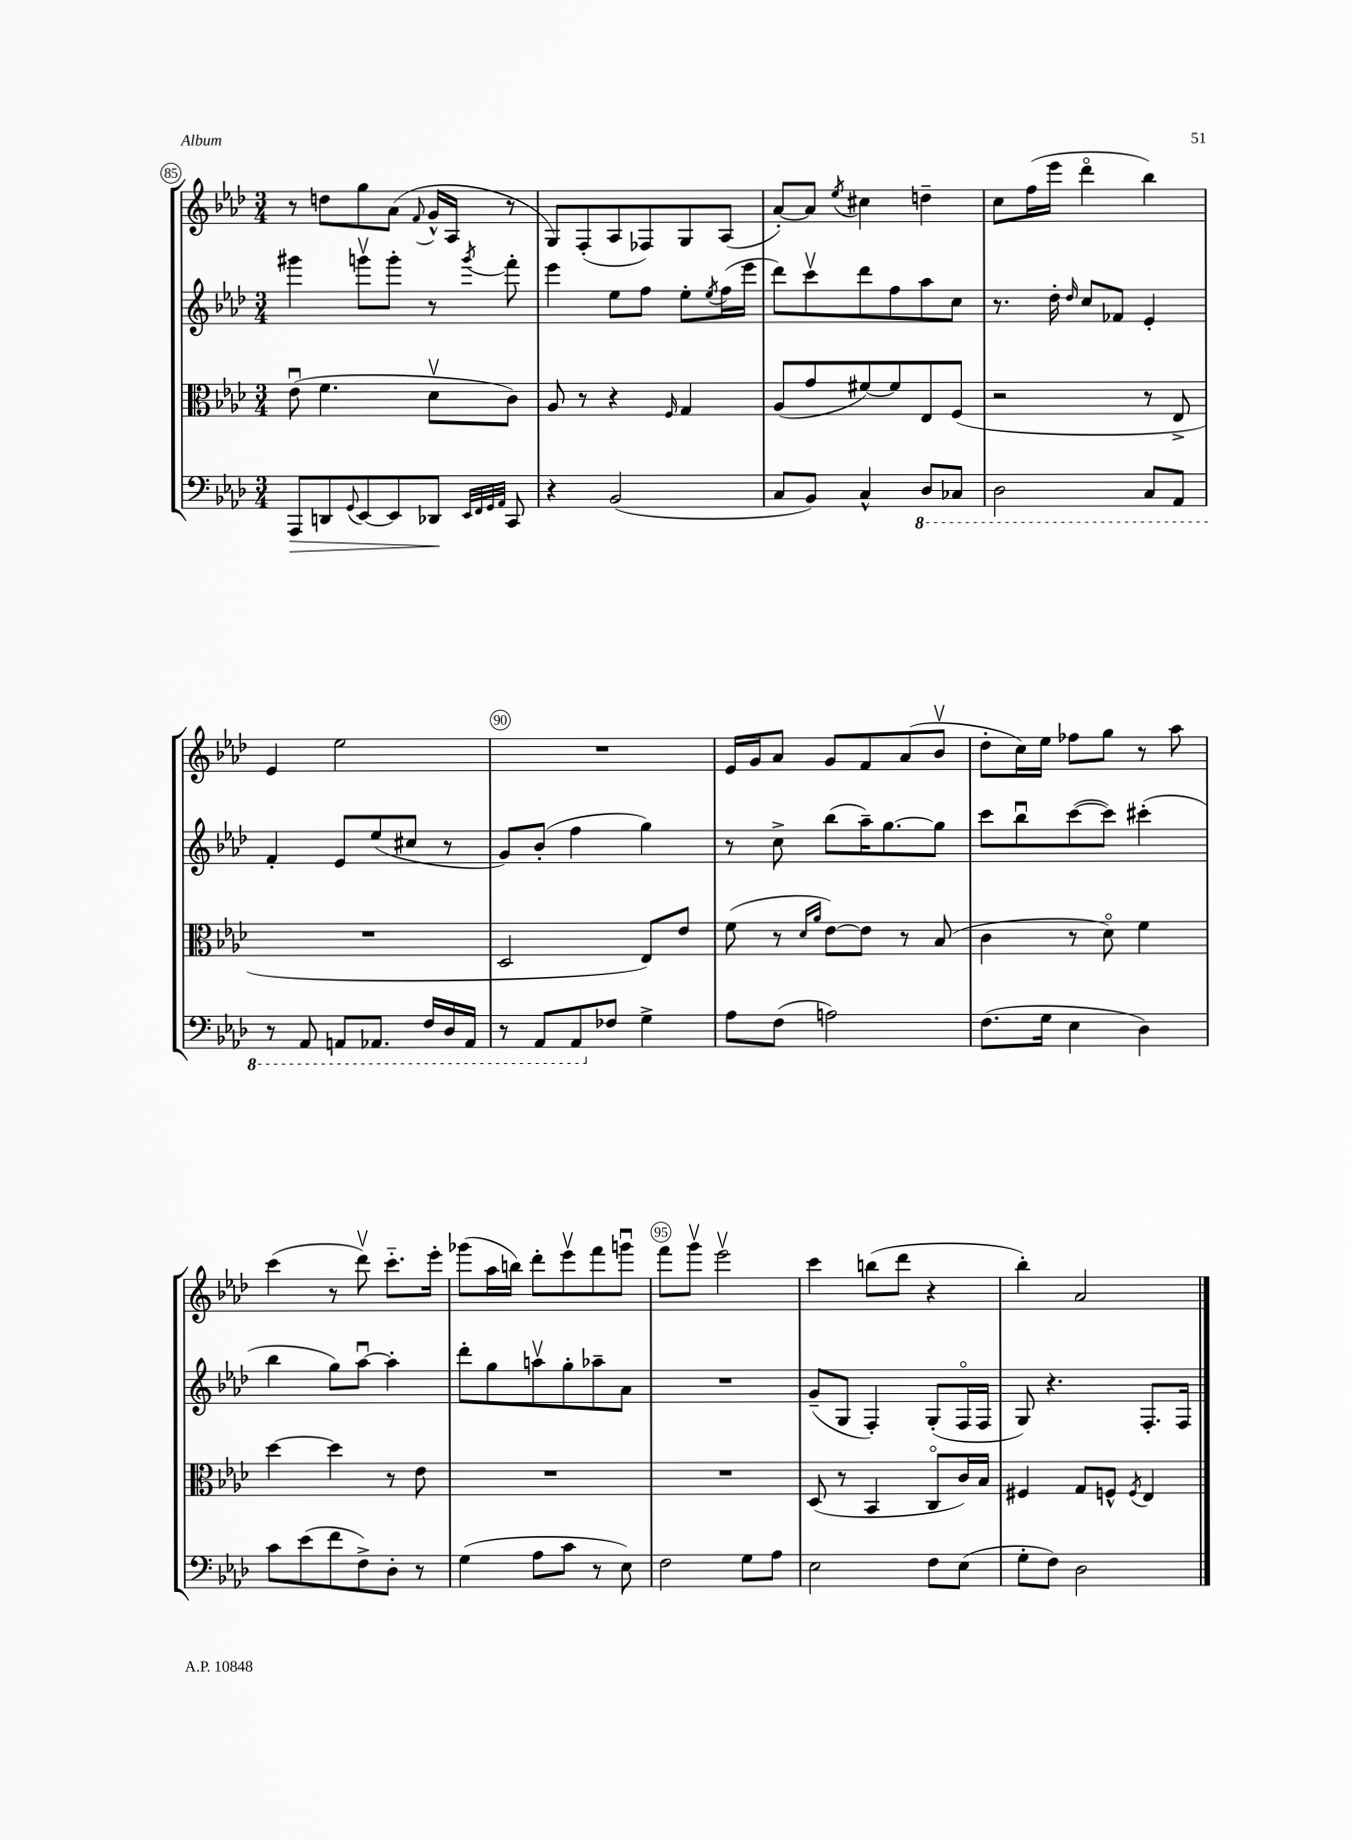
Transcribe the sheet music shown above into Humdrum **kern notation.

**kern	**dynam	**kern	**kern	**kern
*part4	*part4	*part3	*part2	*part1
*staff4	*staff4	*staff3	*staff2	*staff1
*clefF4	*	*clefC3	*clefG2	*clefG2
*k[b-e-a-d-]	*	*k[b-e-a-d-]	*k[b-e-a-d-]	*k[b-e-a-d-]
*M3/4	*	*M3/4	*M3/4	*M3/4
=85	=85	=85	=85	=85
!	!LO:HP:b	!	!	!
8AAA-/L	>	(8e-u\	4ggg#X\	8r
8DDn/	.	4.f\	.	8ddn\L
8qqGG/	.	.	.	.
[8EE-/	.	.	8gggnv\L	8gg\
8EE-/]	.	.	8ggg'\J	(8a-\J
.	.	.	.	8qqf/
8DD-X/J	.	8d-v\L	8r	16g^^/LL
.	.	.	.	16A-/JJ
32qqEE-/LLL	.	.	.	.
32qqFF/	.	.	.	.
32qqGG/	.	.	.	.
32qqAA-/JJJ	.	.	8qggg/	.
8CC/	]	8c\J)	8fff'\	8r
=86	=86	=86	=86	=86
4r	.	8A-/	4eee-\	8G/L)
.	.	8r	.	(8F'/
(2BB-/	.	4r	8ee-\L	8A-/
.	.	.	8ff\J	8F-X/)
.	.	16qqF/	.	.
.	.	4G/	8ee-'\L	8G/
.	.	.	8qee-/	.
.	.	.	(16ff\L	(8A-/J
.	.	.	16eee-\JJ	.
=87	=87	=87	=87	=87
8C/L	.	(8A-/L	8ddd-\L)	[8a-'/L)
8BB-/J)	.	8g/	8cccv\	8a-/J]
.	.	.	.	8qee-/
4C^^/	.	[8f#X/)	8ddd-\	4cc#X\
.	.	8f#/]	8ff\	.
*8ba	*	*	*	*
8DD-/L	.	8E-/	8aa-\	4ddn~\
8CC-X/J	.	(8F/J	8cc\J	.
=88	=88	=88	=88	=88
2DD-\	.	2r	8.r	8cc\L
.	.	.	.	(16ff\L
.	.	.	16dd-'\	16eee-\JJ
.	.	.	16qqdd-/	.
.	.	.	8cc/L	4ddd-\
.	.	.	8f-X/J	.
8CC/L	.	8r	4e-'/	4bb-\)
8AAA-/J	.	8E-^/	.	.
!!LO:LB:g=z
=89	=89	=89	=89	=89
8r	.	2.r	4f'/	4e-/
8AAA-/	.	.	.	.
8AAAn/L	.	.	8e-/L	2ee-\
8.AAA-X/J	.	.	(8ee-/	.
.	.	.	8cc#X/J	.
16FF/LL	.	.	.	.
16DD-/	.	.	8r	.
16AAA-/JJ	.	.	.	.
=90	=90	=90	=90	=90
8r	.	2D-/	8g/L)	2.r
8AAA-/L	.	.	(8b-'/J	.
8AAA-/	.	.	4ff\	.
*X8ba	*	*	*	*
8F-X/J	.	.	.	.
4G^\	.	8E-/L)	4gg\)	.
.	.	8e-/J	.	.
=91	=91	=91	=91	=91
8A-\L	.	(8f\	8r	16e-/LL
.	.	.	.	16g/J
(8F\J	.	8r	8cc^\	8a-/J
.	.	16qqd-/LL	.	.
.	.	16qqa-/JJ	.	.
2An\)	.	[8e-\L)	(8bb-\L	8g/L
.	.	8e-\J]	16aa-~\K)	8f/
.	.	.	[8.gg\	.
.	.	8r	.	(8a-/
.	.	(8B-/	8gg\J]	8b-v/J
=92	=92	=92	=92	=92
(8.F\L	.	4c\	8ccc\L	8dd-'\L
.	.	.	8bb-u\	16cc\L)
16G\Jk	.	.	.	16ee-\JJ
4E-\	.	8r	([8ccc\	8ff-X\L
.	.	8d-\)	8ccc\J])	8gg\J
4D-\)	.	4f\	(4ccc#X'\	8r
.	.	.	.	8aa-\
!!LO:LB:g=z
=93	=93	=93	=93	=93
8c\L	.	[4dd-\	4bb-\	(4ccc\
(8e-\	.	.	.	.
8f\	.	4dd-\]	8gg\L)	8r
8F^\)	.	.	[8aa-u\J	8ddd-v\)
8D-'\J	.	8r	4aa-'\]	8.ccc\L
8r	.	8e-\	.	.
.	.	.	.	16eee-'\Jk
=94	=94	=94	=94	=94
(4G\	.	2.r	8ddd-'\L	(8ggg-X\L
.	.	.	8gg\	16aa-\L
.	.	.	.	16bbn\JJ)
8A-\L	.	.	8aanv\	8ddd-'\L
8c\J	.	.	8gg'\	8eee-v\
8r	.	.	8aa-X~\	8fff\
8E-\)	.	.	8a-\J	8gggnu\J
=95	=95	=95	=95	=95
2F\	.	2.r	2.r	8fff\L
.	.	.	.	8gggv\J
.	.	.	.	2eee-v\
8G\L	.	.	.	.
8A-\J	.	.	.	.
=96	=96	=96	=96	=96
2E-\	.	(8D-/	(8g~/L	4ccc\
.	.	8r	8G/J	.
.	.	4BB-/	4F'/)	(8bbn\L
.	.	.	.	8ddd-\J
8F\L	.	8C/L	(8G'/L	4r
(8E-\J	.	16c/L)	16F/L	.
.	.	16B-/JJ	16F/JJ	.
=97	=97	=97	=97	=97
8G'\L	.	4F#X/	8G/)	4bb-'\)
8F\J)	.	.	4.r	.
2D-\	.	8G/L	.	2a-/
.	.	8Fn^^/J	.	.
.	.	8qF/	.	.
.	.	4E-/	8.F'/L	.
.	.	.	16F/Jk	.
==	==	==	==	==
*-	*-	*-	*-	*-
